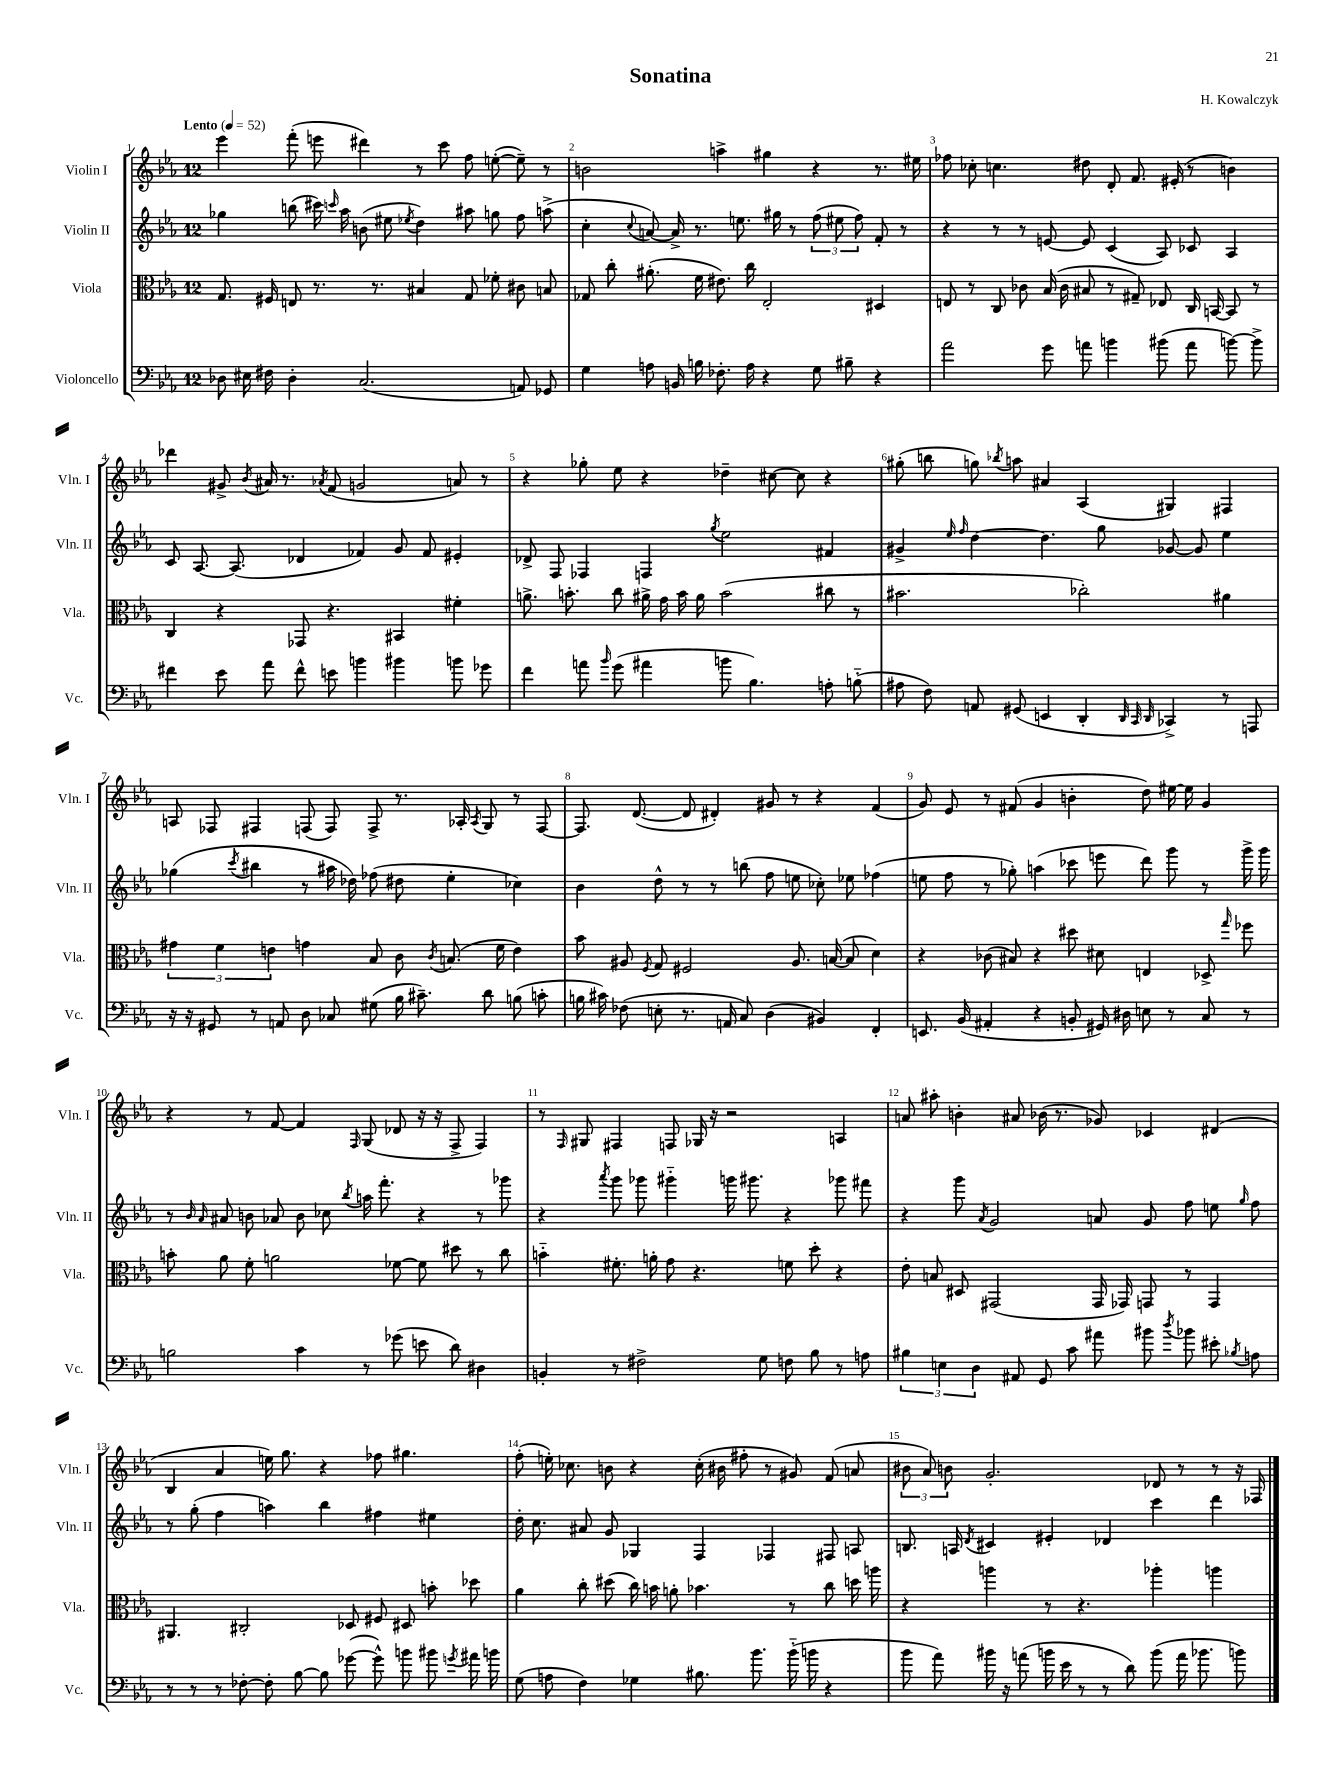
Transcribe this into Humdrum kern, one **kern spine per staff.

**kern	**kern	**kern	**kern
*staff4	*staff3	*staff2	*staff1
*clefF4	*clefC3	*clefG2	*clefG2
*k[b-e-a-]	*k[b-e-a-]	*k[b-e-a-]	*k[b-e-a-]
*M12/8	*M12/8	*M12/8	*M12/8
*MM52	*MM52	*MM52	*MM52
8D-	8.G	4gg-	4eee-
16E#	.	.	.
16F#	16F#	.	.
4D-'	8E	(8bb	(8fff'
.	8.r	16ccc#)	8eee
.	.	16qqccc	.
.	.	16aa-	.
(2.C	.	(8b	4ddd#)
.	8.r	.	.
.	.	8ee#	.
.	.	8qee-	.
.	4B#	4dd)	8r
.	.	.	8ccc
.	8G	8aa#	8ff
.	8f-'	8gg	([8ee'
8AA)	8c#	8ff	8ee~])
8GG-	8B	(8aa^	8r
=	=	=	=
4G	8G-	4cc'	2b
.	8cc'	.	.
.	.	8qqcc	.
8A	(8.a#'	[8a)	.
16BB	.	16a^]	.
16B	16f	8.r	.
8.F-'	8.e#)	.	4aa^
.	.	8.ee	.
16A	16cc	.	.
4r	2E-'	.	4gg#
.	.	16gg#	.
.	.	8r	.
8G	.	(12ff	4r
.	.	12ee#	.
8B#~	.	.	.
.	.	12ff)	.
4r	4D#	8f'	8.r
.	.	8r	.
.	.	.	16ee#
=	=	=	=
2a-	8E	4r	8ff-
.	8r	.	8cc-'
.	8C	8r	4.cc
.	8c-	8r	.
8g	(16B-	[8e	.
.	16c-	.	.
8a	8B#	8e]	8dd#
4b	8r	(4c	8d'
.	8G#~)	.	8.f
(8b#	8E-	8A-)	.
.	.	.	(16e#'
8a	16C	8c-	8r
.	[16BB	.	.
[8b)	8BB]	4A-	4b)
8b^]	8r	.	.
=	=	=	=
4f#	4C	8c	4ddd-
.	.	[8.A-	.
8e-	4r	.	8g#^
.	.	(8.A-]	.
.	.	.	8qb-
8a-	.	.	16a#
.	.	.	8.r
8f#^^	8GG-	4d-	.
.	.	.	8qa-
8e	4.r	.	(8f
4b	.	4f-)	2g
4b#	4BB#	8g	.
.	.	8f-	.
8b	4f#'	4e#'	8a)
8g-	.	.	8r
=	=	=	=
4f	8.a^	8d-^	4r
.	.	8F	.
.	8.b'	.	.
8a	.	4F-	8gg-'
16qqb-	.	.	.
(8g	8cc	.	8ee-
4a#	16a#^	4F	4r
.	16g	.	.
.	16b	.	.
.	16a#	.	.
.	.	8qgg	.
8b	(2b	2ee-	4dd-~
4.B-)	.	.	.
.	.	.	[8cc#
.	.	.	8cc#]
8A'	8cc#	4f#	4r
(8B'~	8r	.	.
=	=	=	=
8A#	2.b#	4g#^	(8gg#'
8F)	.	.	8bb
.	.	16qqee-	.
.	.	16qqff	.
8AA	.	[4dd	8gg)
.	.	.	8qbb-
(8GG#	.	.	8aa
4EE	.	4.dd]	4a#
4DD'	2cc-')	.	(4A-
.	.	8gg	.
32qqDD	.	.	.
32qqCC	.	.	.
32qqDD	.	.	.
4CC-^)	.	[8g-	4G#)
.	.	8g-]	.
8r	4a#	4ee-	4F#
8AAA	.	.	.
=	=	=	=
16r	6g#	(4gg-	8A
16r	.	.	.
8GG#	.	.	8F-
.	6f	.	.
.	.	8qccc	.
8r	.	4bb#	4F#
.	6e	.	.
8AA	.	.	.
8D	4g	8r	(8F
8C-	.	16aa#	8F)
.	.	16dd-)	.
(8G#	8B-	(8ff-	8F^
16B-	8c	8dd#	8.r
8.c#~)	.	.	.
.	8qc	.	.
.	(8.B	4ee-'	.
.	.	.	16A-'
.	.	.	8qA-
8d	.	.	8G
.	16f	.	.
(8B	4e)	4cc-)	8r
8c'	.	.	[8F
=	=	=	=
16B	8b-	4b-	8.F]
16c#)	.	.	.
(8F-	8A#	.	.
.	.	.	([8.d
.	8qF	.	.
8E'	8G	8dd^^	.
8.r	2F#	8r	8d]
.	.	8r	4d#')
16AA	.	.	.
8C)	.	(8bb	.
(4D	.	8ff	8g#
.	8.A#	8ee	8r
4BB#)	.	8cc-')	4r
.	([16B	.	.
.	8B]	8ee-	.
4FF'	4d)	(4ff-	(4f
=	=	=	=
8.EE	4r	8ee	8g)
.	.	8ff	8e-
(16BB-	.	.	.
4AA#'	(8c-	8r	8r
.	8B#)	8gg-')	(8f#
4r	4r	(4aa	4g
8BB'	8dd#	8ccc-	4b'
16GG#)	8d#	8eee	.
16D#	.	.	.
8E	4E	8ddd)	8dd)
8r	.	8ggg	[16ee#
.	.	.	16ee#]
8C	8D-^	8r	4g
.	16qqgg	.	.
8r	8ff-	16ggg^	.
.	.	16ggg	.
=	=	=	=
2B	8b'	8r	4r
.	.	16qqb-	.
.	.	16qqa-	.
.	8a-	8a#	.
.	8f'	8b	8r
.	2a	8a-	[8f
4c	.	8b	4f]
.	.	8cc-	.
.	.	8qbb-	16qqF
8r	.	16aa	(8G
.	.	8.fff'	.
(8g-	[8f-	.	8d-
8e	8f-]	4r	16r
.	.	.	16r
8d)	8dd#	.	8F^
4D#	8r	8r	4F)
.	8cc	8ggg-	.
=	=	=	=
4BB'	4b'~	4r	8r
.	.	.	16qqF
.	.	.	8G#
.	.	8qaaa-	.
8r	8.f#'	8ggg	4F#
2F#^	.	8ggg-	.
.	16a'	.	.
.	8g	4ggg#'~	8F
.	4.r	.	16G-
.	.	.	16r
.	.	16ggg	2r
.	.	8.ggg#	.
8G	.	.	.
8F	8f	4r	.
8B-	8dd'	.	.
8r	4r	8ggg-	4A
8A	.	8fff#	.
=	=	=	=
6B#	8e-'	4r	8a
.	8B	.	8aa#'
6E	.	.	.
.	8D#	8ggg	4b'
6D	.	.	.
.	.	8qa-	.
.	(2GG#	2g	.
8AA#	.	.	8a#
8GG	.	.	(16b-
.	.	.	8.r
8c	.	.	.
8a#	16GG#	8a	8g-)
.	16GG-)	.	.
8b#	8GG	8g	4c-
8qdd	.	.	.
8b-	8r	8ff	.
8e#'	4GG	8ee	(4d#
8qB-	.	16qqgg	.
8A	.	8ff	.
=	=	=	=
8r	4.AA#	8r	4B-
8r	.	(8gg'	.
8r	.	4ff	4a-
[8F-'	2C#'	.	.
8F-']	.	4aa)	16ee)
.	.	.	8.gg
[8B-	.	.	.
8B-]	.	4bb-	4r
([8g-	8D-	.	.
8g-^^])	8F#	4ff#	8ff-
8b	8D#	.	4.gg#
8b#	8b'	4ee#	.
8qg	.	.	.
16a#	8dd-	.	.
16b	.	.	.
=	=	=	=
(8G	4a-	16dd'	(8ff'
.	.	8.cc	.
8A	.	.	16ee')
.	.	.	8.cc-
4F)	8cc'	8a#	.
.	(8dd#	8g	8b
4G-	16cc)	4G-	4r
.	16b	.	.
.	8a'	.	.
8.B#	4.b-	4F	(16cc-'
.	.	.	16b#
.	.	.	8ff#'
8.b-	.	.	.
.	.	4F-	8r
(16b-'~	8r	.	8g#)
16b	.	.	.
4r	8cc	8F#	(8f
.	16dd	8A	8a
.	16aa	.	.
=	=	=	=
8b-	4r	8.B	12b#
.	.	.	12a-)
8a-)	.	.	.
.	.	.	12b
.	.	16A	.
.	.	8qd	.
16b#	4aa	4c#	2.g'
16r	.	.	.
(8a	.	.	.
16b	8r	4e#'	.
16e-	.	.	.
8r	4.r	.	.
8r	.	4d-	.
8d)	.	.	.
(8b	4aa-'	4ccc	8d-
16a	.	.	8r
8.b-	.	.	.
.	4aa	4ddd	8r
8b)	.	.	16r
.	.	.	16F-
==	==	==	==
*-	*-	*-	*-
